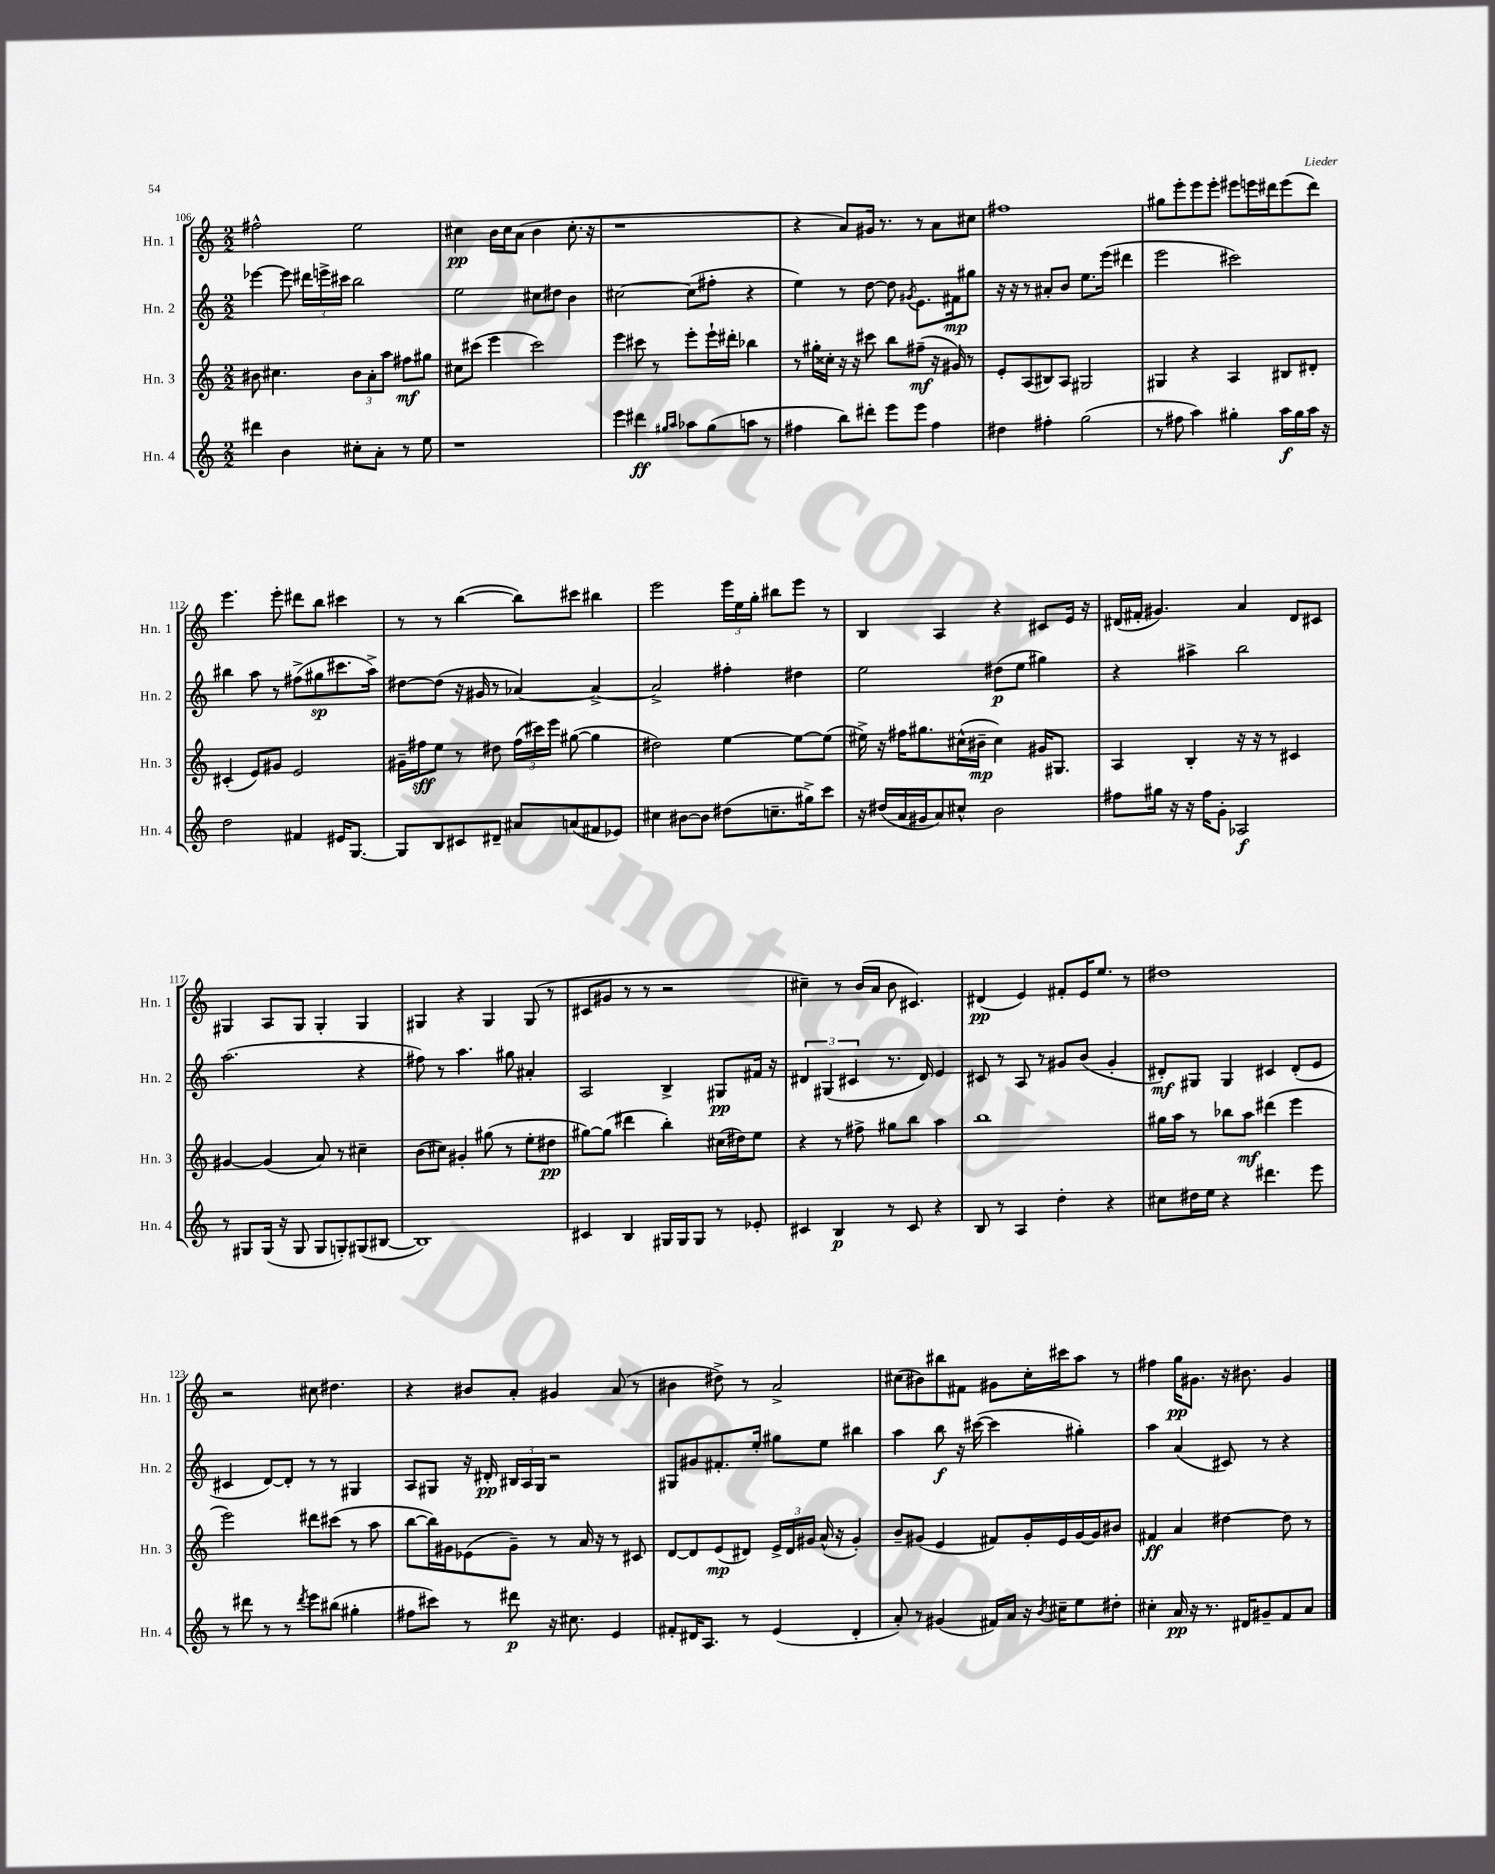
<<
\new StaffGroup <<
\new Staff = "s0" \with { instrumentName = "Hn. 1" shortInstrumentName = "Hn. 1" } {
    \clef treble \key c \major \numericTimeSignature \time 2/2
    \autoBeamOff fis''2-^ e''2 |
    cis''4\pp b'16[ cis''16 a'8]( b'4 cis''8.-. r16 |
    r1 |
    r4 a'8[) gis'16] r8. r8 a'8[ cis''8] |
    fis''1 |
    gis''8[ e'''8-. e'''8 e'''8]-. eis'''8[ e'''16 dis'''16 e'''8( dis'''8]) |
    e'''4. e'''8-. dis'''8[ b''8] cis'''4 |
    r8 r8 b''4~( b''8[) cis'''8] bis''4 |
    e'''2 \tuplet 3/2 { e'''16[ e''16 g''16]-. } bis''8[ e'''8] r8 |
    b4 a4 r4 cis'8[ e'16] r16 |
    dis'16[( fis'16]-. gis'4.) a'4 dis'8[ cis'8] |
    gis4 a8[ gis8] gis4-. gis4 |
    gis4 r4 gis4 gis8( r8 |
    cis'8[ gis'8] r8 r8 r2 |
    cis''4--) r8 b'16[( a'16] b'8 cis'4.) |
    dis'4\pp( e'4) fis'8[-. e'16 e''8.] r8 |
    dis''1 |
    r2 cis''8 dis''4. |
    r4 bis'8[ a'8]-. gis'4 a'8( r8 |
    bis'4 dis''8->) r8 a'2-> |
    cis''8[( bis'8) bis''8 fis'8] gis'8[ cis''16-. cis'''16 a''8] r8 |
    fis''4 g''16[\pp gis'8.] r16 bis'8. gis'4 \bar "|." |
}
\new Staff = "s1" \with { instrumentName = "Hn. 2" shortInstrumentName = "Hn. 2" } {
    \clef treble \key c \major \numericTimeSignature \time 2/2
    \autoBeamOff ees'''4~ ees'''8 \tuplet 3/2 { dis'''16[ e'''16-> cis'''16] } b''2 |
    e''2 cis''8[ dis''8] b'4 |
    cis''2~ cis''8[( fis''8]-. r4 |
    e''4) r8 d''8~ d''8 \acciaccatura { gis'8 } e'8.[ fis'16\mp gis''8] |
    r16 r16 r8 ais'8[-. b'8] e''8.[ e'''16]( dis'''4 |
    e'''2 cis'''2) |
    bis''4 a''8 r8 fis''8[->( gis''8\sp cis'''8. a''16]->) |
    dis''8[~ dis''8]( r16 gis'16 r8 aes'4~) aes'4~-> |
    aes'2-> fis''4-. dis''4 |
    e''2 dis''8[\p( e''8] gis''4) |
    r4 ais''4-> b''2 |
    a''2.( r4 |
    fis''8) r8 a''4. gis''8 ais'4-. |
    a2 b4-> gis8[\pp fis'16] r16 |
    \tuplet 3/2 { dis'4 gis4( cis'4 } r8. dis'16) e'4 |
    cis'8 r8 a8 r8 gis'8[ b'8]( gis'4-. |
    dis'8[-.\mf) gis8] gis4 cis'4 dis'8[-.( e'8] |
    cis'4 d'8[~) d'8]-. r8 r8 gis4 |
    a8[ gis8] r16 dis'16-.\pp \tuplet 3/2 { bis16[ a16 gis16] } r2 |
    gis8[ gis'8 fis'8.-. e''16]-. gis''8[ e''8] bis''4 |
    a''4 b''8\f r16 cis'''16~( cis'''4 gis''4-.) |
    a''4 a'4( cis'8) r8 r4 \bar "|." |
}
\new Staff = "s2" \with { instrumentName = "Hn. 3" shortInstrumentName = "Hn. 3" } {
    \clef treble \key c \major \numericTimeSignature \time 2/2
    \autoBeamOff bis'8 cis''4. \tuplet 3/2 { bis'8[ a'8-. a''8] } fis''8[\mf gis''8] |
    cis''8[ cis'''8]( e'''4 cis'''2) |
    e'''4 cis'''8 r8 e'''8[-. e'''16-! dis'''16]-. bes''4 |
    r8 gis''16[-. cisis''16]-. r16 r16 cis'''8 b''8[ fis''8]--\mf( r16 gis'16) r8 |
    e'8[-. a8( bis8) a8] gis2 |
    gis4 r4 a4 bis8[ dis'8]-. |
    cis'4-.( e'8[) gis'8] e'2 |
    gis'16[-- fis''16\sff e''8] r8 dis''8 \tuplet 3/2 { fis''16[( cis'''16) e'''16] } gis''8~( gis''4 |
    dis''2) e''4~ e''8[~ e''8]( |
    eis''16->) r16 fis''16[ gis''8. cis''16-^( bis'16]--\mp cis''4) gis'16[ gis8.] |
    a4 b4-. r16 r16 r8 cis'4 |
    gis'4~ gis'4( a'8) r8 cis''4-- |
    b'8[( cis''8]) gis'4-. gis''8( r8 e''8[-. dis''8]\pp |
    gis''8[~) gis''8]( dis'''4 b''4-.) cis''16[( dis''16) e''8] |
    r4 r8 fis''8-> gis''8[ b''8] a''4 |
    b''1 |
    gis''16[ a''16] r8 bes''8[ a''8]\mf dis'''4( e'''4 |
    e'''2) dis'''8[ cis'''8]( r8 a''8 |
    b''8[~ b''16) gis'16 ees'8( gis'8]--) r8 a'16 r16 r8 cis'8 |
    d'8[~ d'8 e'8\mp( dis'8]) \tuplet 3/2 { e'16[-> dis'16 gis'16] } a'16-^( r16 gis'4-.) |
    b'8[-- gis'8]( e'4 fis'8[) gis'16-. e'16 gis'16~ gis'16 bis'8] |
    fis'4\ff a'4 dis''4~ dis''8 r8 \bar "|." |
}
\new Staff = "s3" \with { instrumentName = "Hn. 4" shortInstrumentName = "Hn. 4" } {
    \clef treble \key c \major \numericTimeSignature \time 2/2
    \autoBeamOff dis'''4 b'4 cis''8[-. a'8]-. r8 e''8 |
    r1 |
    e'''4 dis'''4\ff \grace { gis''16[ a''16] } aes''8[ gis''8( a''8] r8 |
    fis''4 b''8[) dis'''8]-. e'''8[ e'''8] fis''4 |
    dis''4 fis''4-. g''2( |
    r8 fis''8 a''4) gis''4-. a''16[\f gis''16 a''16] r16 |
    d''2 fis'4 eis'16[ g8.]~ |
    g8[ b8 cis'8 dis'8]-- ais'8[ a'8( fis'8 ees'8]) |
    cis''4 bis'8[~ bis'8] dis''8[( c''8.-- gis''16->) c'''8] |
    r16 dis''16[( a'16 gis'16 a'8) cis''8]-^ b'2 |
    fis''8[ gis''16] r16 r16 fis''16[ g'8]-. aes2\f |
    r8 gis8[ gis16]( r16 gis8 gis8[ g8-.) gis8( bis8]~ |
    bis1) |
    cis'4 b4 gis16[ gis16 gis8] r8 ees'8-. |
    cis'4 b4\p r8 cis'8 r4 |
    b8 r8 a4 d''4-. r4 |
    cis''8[ dis''16 e''16] r4 dis'''4. e'''8 |
    r8 dis'''8 r8 r8 \acciaccatura { dis'''8 } e'''8[ bis''8]( gis''4-. |
    fis''8[ cis'''8]) r8 dis'''8\p r16 cis''8. e'4 |
    fis'8[-. dis'16 a8.] r8 e'4( dis'4-. |
    a'8-.) r8 gis'4( fis'16[) a'16] r16 \acciaccatura { b'8 } cis''16[-- e''8 dis''8]-. |
    cis''4-. a'16\pp r16 r8. dis'16[ gis'8-- f'8 a'8] \bar "|." |
}
>>
>>
\layout { \context { \Score currentBarNumber = #106 } }
